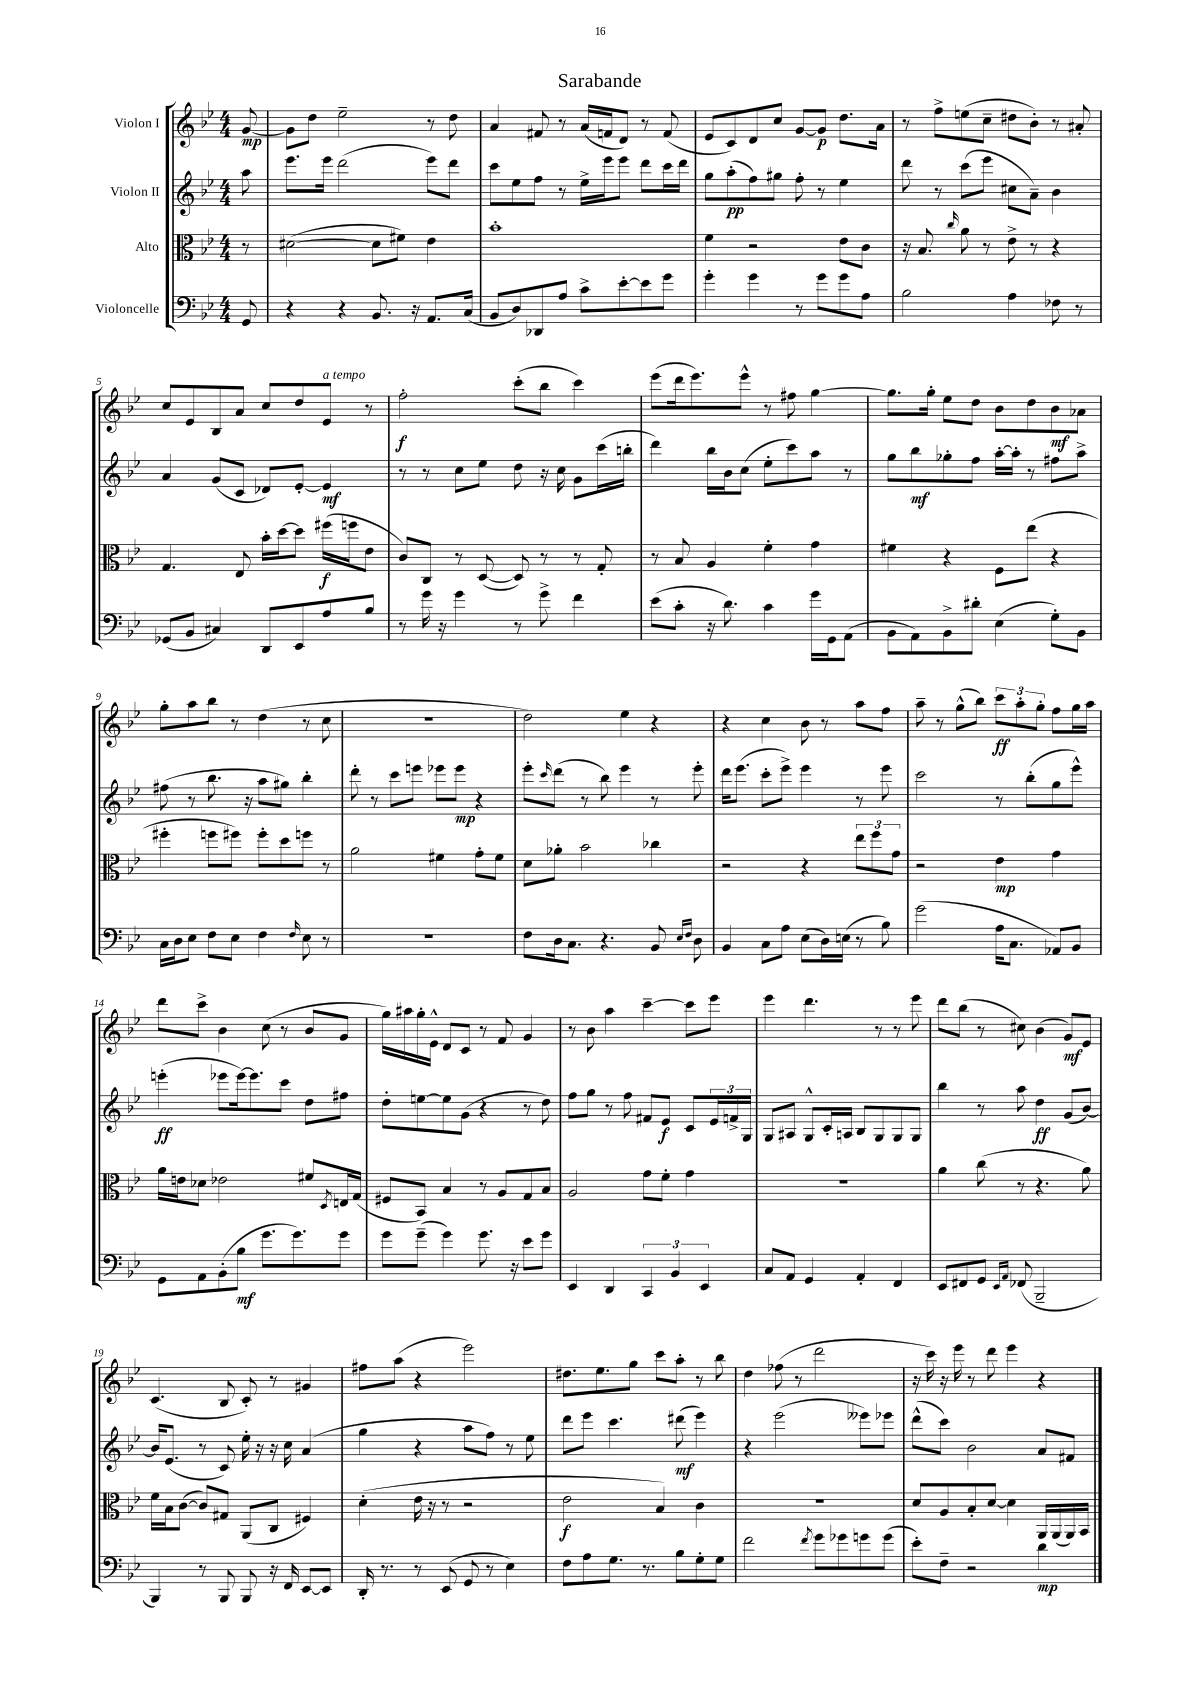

**kern	**dynam	**kern	**dynam	**kern	**dynam	**kern	**dynam
*part4	*part4	*part3	*part3	*part2	*part2	*part1	*part1
*staff4	*staff4	*staff3	*staff3	*staff2	*staff2	*staff1	*staff1
*I"Violoncelle	*	*I"Alto	*	*I"Violon II	*	*I"Violon I	*
*clefF4	*	*clefC3	*	*clefG2	*	*clefG2	*
*k[b-e-]	*	*k[b-e-]	*	*k[b-e-]	*	*k[b-e-]	*
*M4/4	*	*M4/4	*	*M4/4	*	*M4/4	*
=	=	=	=	=	=	=	=
8GG/	.	8r	.	8aa\	.	[8g/	mp
=1	=1	=1	=1	=1	=1	=1	=1
4r	.	([2d#X\	.	8.eee-\L	.	8g\L]	.
.	.	.	.	.	.	8dd\J	.
.	.	.	.	16eee-\Jk	.	.	.
4r	.	.	.	(2ddd\	.	2ee-~\	.
8.BB-/	.	8d#\L]	.	.	.	.	.
.	.	8f#X\J)	.	.	.	.	.
16r	.	.	.	.	.	.	.
8.AA/L	.	4e-\	.	8eee-\L)	.	8r	.
.	.	.	.	8ddd\J	.	8dd\	.
(16C/Jk	.	.	.	.	.	.	.
=2	=2	=2	=2	=2	=2	=2	=2
8BB-/L	.	1b-'	.	8ccc\L	.	4a/	.
8D/)	.	.	.	8ee-\	.	.	.
8DD-X/	.	.	.	8ff\J	.	8f#X/	.
8A/J	.	.	.	8r	.	8r	.
8c^\L	.	.	.	16ee-^\LL	.	(16a/LL	.
.	.	.	.	16eee-\J	.	16fn/J	.
[8e-'\	.	.	.	8eee-\J	.	8d/J)	.
8e-\]	.	.	.	8ddd\L	.	8r	.
8g\J	.	.	.	16ccc\L	.	(8f/	.
.	.	.	.	16ddd\JJ	.	.	.
=3	=3	=3	=3	=3	=3	=3	=3
4g'\	.	4f\	.	8gg\L	.	8e-/L	.
.	.	.	.	(8aa'\	pp	8c/)	.
4g\	.	2r	.	8ff\)	.	8d/	.
.	.	.	.	8gg#X\J	.	8cc/J	.
8r	.	.	.	8ff'\	.	[8g/L	.
8g\L	.	.	.	8r	.	8g/J]	p
8g\	.	8e-\L	.	4ee-\	.	8.dd\L	.
8A\J	.	8c\J	.	.	.	.	.
.	.	.	.	.	.	16a\Jk	.
=4	=4	=4	=4	=4	=4	=4	=4
2B-\	.	16r	.	8ddd\	.	8r	.
.	.	8.B-/	.	.	.	.	.
.	.	.	.	8r	.	8ff^\L	.
.	.	16qqcc/	.	.	.	.	.
.	.	8a\	.	(8ccc\L	.	(8een\	.
.	.	8r	.	8eee-\J	.	8cc~\J	.
4A\	.	8e-^\	.	8cc#X\L	.	8dd#X\L	.
.	.	8r	.	8a~\J)	.	8b-'\J)	.
8F-X\	.	4r	.	4b-\	.	8r	.
8r	.	.	.	.	.	8a#X'/	.
!!LO:LB:g=z
=5	=5	=5	=5	=5	=5	=5	=5
(8GG-X/L	.	4.G/	.	4a/	.	8cc/L	.
8BB-/J	.	.	.	.	.	8e-/	.
4C#X/)	.	.	.	(8g/L	.	8B-/	.
.	.	8E-/	.	8c/J	.	8a/J	.
8DD/L	.	16b-'\LL	.	8d-X/L)	.	8cc/L	.
.	.	[16dd\J	.	.	.	.	.
8EE-/	.	8dd\J]	.	[8e-'/J	.	8dd/	.
!	!	!	!	!	!	!LO:TX:a:i:t=a tempo	!
8A/	.	(16ff#X\LL	f	4e-/]	mf	8e-/J	.
.	.	16ffn\J	.	.	.	.	.
8B-/J	.	8e-\J	.	.	.	8r	.
=6	=6	=6	=6	=6	=6	=6	=6
8r	.	8c/L)	.	8r	.	2ff'\	f
16g\	.	8C/J	.	8r	.	.	.
16r	.	.	.	.	.	.	.
4g\	.	8r	.	8cc\L	.	.	.
.	.	([8D/	.	8ee-\J	.	.	.
8r	.	8D/])	.	8dd\	.	(8ccc'\L	.
8g^\	.	8r	.	16r	.	8bb-\J	.
.	.	.	.	16cc\	.	.	.
4f\	.	8r	.	8g\L	.	4ccc\)	.
.	.	8G'/	.	(16ccc\L	.	.	.
.	.	.	.	16bbn'\JJ	.	.	.
=7	=7	=7	=7	=7	=7	=7	=7
(8e-\L	.	8r	.	4ddd\)	.	(8eee-\L	.
8c'\J	.	8B-/	.	.	.	16ddd\k	.
.	.	.	.	.	.	8.eee-\)	.
16r	.	4A/	.	16bb-\LL	.	.	.
8.d\)	.	.	.	16b-\J	.	.	.
.	.	.	.	(8cc\J	.	8eee-^^\J	.
4c\	.	4f'\	.	8ee-'\L	.	8r	.
.	.	.	.	8ccc\)	.	8ff#X\	.
16g\LL	.	4g\	.	8aa\J	.	[4gg\	.
16GG\J	.	.	.	.	.	.	.
(8AA\J	.	.	.	8r	.	.	.
=8	=8	=8	=8	=8	=8	=8	=8
8BB-\L	.	4f#X\	.	8gg\L	.	8.gg\L]	.
8AA\)	.	.	.	8bb-\	mf	.	.
.	.	.	.	.	.	16gg'\Jk	.
8BB-^\	.	4r	.	8gg-X'\	.	8ee-\L	.
8d#X'\J	.	.	.	8ff\J	.	8dd\J	.
(4E-\	.	8F\L	.	[16aa'\LL	.	8b-\L	.
.	.	.	.	16aa'\JJ]	.	.	.
.	.	(8ee-\J	.	8r	.	8dd\	.
8G'\L)	.	4r	.	8ff#X\L	.	8b-\	mf
8BB-\J	.	.	.	8aa^\J	.	8a-X\J	.
!!LO:LB:g=z
=9	=9	=9	=9	=9	=9	=9	=9
16C\LL	.	4ff#X'\	.	(8ff#X\	.	8gg'\L	.
16D\J	.	.	.	.	.	.	.
8E-\J	.	.	.	8r	.	8aa\	.
8F\L	.	8ffn\L	.	8.bb-\	.	8bb-\J	.
8E-\J	.	8ff#X\J)	.	.	.	8r	.
.	.	.	.	16r	.	.	.
4F\	.	8ff#'\L	.	8aa\L	.	(4dd\	.
.	.	8dd\	.	8gg#X\J)	.	.	.
16qqF/	.	.	.	.	.	.	.
8E-\	.	8ffn\J	.	4bb-'\	.	8r	.
8r	.	8r	.	.	.	8cc\	.
=10	=10	=10	=10	=10	=10	=10	=10
1r	.	2a\	.	8ddd'\	.	1r	.
.	.	.	.	8r	.	.	.
.	.	.	.	8ccc\L	.	.	.
.	.	.	.	8eeen\J	.	.	.
.	.	4f#X\	.	8eee-X\L	.	.	.
.	.	.	.	8eee-\J	mp	.	.
.	.	8g'\L	.	4r	.	.	.
.	.	8f#\J	.	.	.	.	.
=11	=11	=11	=11	=11	=11	=11	=11
8F\L	.	8d\L	.	8eee-'\L	.	2dd\)	.
.	.	.	.	16qqccc/	.	.	.
16D\k	.	8a-X'\J	.	(8ddd\J	.	.	.
8.C\J	.	.	.	.	.	.	.
.	.	2b-\	.	8r	.	.	.
4.r	.	.	.	8bb-\)	.	.	.
.	.	.	.	4eee-\	.	4ee-\	.
8BB-/	.	4cc-X\	.	8r	.	4r	.
16qqE-/LL	.	.	.	.	.	.	.
16qqF/JJ	.	.	.	.	.	.	.
8D\	.	.	.	8eee-'\	.	.	.
=12	=12	=12	=12	=12	=12	=12	=12
4BB-/	.	2r	.	16ddd\KL	.	4r	.
.	.	.	.	(8.eee-\J	.	.	.
8C\L	.	.	.	8ccc'\L	.	4cc\	.
8A\J	.	.	.	8eee-^\J)	.	.	.
(8E-\L	.	4r	.	4eee-\	.	8b-\	.
16D\L)	.	.	.	.	.	8r	.
(16En\JJ	.	.	.	.	.	.	.
8r	.	12ee-\L	.	8r	.	8aa\L	.
.	.	12ff\	.	.	.	.	.
8B-\)	.	.	.	8eee-\	.	8ff\J	.
.	.	12g\J	.	.	.	.	.
=13	=13	=13	=13	=13	=13	=13	=13
(2g\	.	2r	.	2ccc\	.	8aa~\	.
.	.	.	.	.	.	8r	.
.	.	.	.	.	.	(8gg^^\L	.
.	.	.	.	.	.	8bb-\J)	.
16A\KL	.	4e-\	mp	8r	.	12ccc\L	ff
8.C\J	.	.	.	.	.	.	.
.	.	.	.	.	.	12aa'\	.
.	.	.	.	(8bb-'\L	.	.	.
.	.	.	.	.	.	12gg'\J	.
8AA-X/L)	.	4g\	.	8gg\	.	8ff\L	.
8BB-/J	.	.	.	8eee-^^\J)	.	16gg\L	.
.	.	.	.	.	.	16aa\JJ	.
!!LO:LB:g=z
=14	=14	=14	=14	=14	=14	=14	=14
8GG\L	.	16a\LL	.	(4eeen'\	ff	8ddd\L	.
.	.	16en\J	.	.	.	.	.
8AA\	.	8d-X\J	.	.	.	8ccc^\J	.
(8BB-'\	.	2e-X\	.	8eee-X\L	.	4b-\	.
8B-\J	mf	.	.	[16eee-\k)	.	.	.
.	.	.	.	8.eee-\]	.	.	.
8.g\L	.	.	.	.	.	(8cc\	.
.	.	.	.	8ccc\J	.	8r	.
8.g\)	.	.	.	.	.	.	.
.	.	8f#X/L	.	8dd\L	.	8b-/L	.
.	.	8qD/	.	.	.	.	.
8g\J	.	16En/L	.	8ff#X\J	.	8g/J	.
.	.	(16G/JJ	.	.	.	.	.
=15	=15	=15	=15	=15	=15	=15	=15
8g\L	.	8F#X/L	.	8dd'\L	.	16gg\LL)	.
.	.	.	.	.	.	16aa#X\	.
(8g~\J	.	8BB-/J)	.	[8een\	.	16gg'\	.
.	.	.	.	.	.	16e-^^\JJ	.
4g\)	.	4B-/	.	8ee\]	.	8d/L	.
.	.	.	.	(8g\J	.	8c/J	.
8.g\	.	8r	.	4r	.	8r	.
.	.	8A/L	.	.	.	8f/	.
16r	.	.	.	.	.	.	.
8e-\L	.	8G/	.	8r	.	4g/	.
8g\J	.	8B-/J	.	8dd\)	.	.	.
=16	=16	=16	=16	=16	=16	=16	=16
4EE-/	.	2A/	.	8ff\L	.	8r	.
.	.	.	.	8gg\J	.	8b-\	.
4DD/	.	.	.	8r	.	4aa\	.
.	.	.	.	8ff\	.	.	.
6CC/	.	8g\L	.	8f#X/L	.	[4ccc~\	.
.	.	8f'\J	.	8e-/J	f	.	.
6BB-/	.	.	.	.	.	.	.
.	.	4g\	.	8c/L	.	8ccc\L]	.
6EE-/	.	.	.	.	.	.	.
.	.	.	.	24e-/L	.	8eee-\J	.
.	.	.	.	24fn^/	.	.	.
.	.	.	.	24G/JJ	.	.	.
=17	=17	=17	=17	=17	=17	=17	=17
8C/L	.	1r	.	8G/L	.	4eee-\	.
8AA/J	.	.	.	8A#X/J	.	.	.
4GG/	.	.	.	8G^^/L	.	4.ddd\	.
.	.	.	.	16c'/L	.	.	.
.	.	.	.	16An/JJ	.	.	.
4AA'/	.	.	.	8B-/L	.	.	.
.	.	.	.	8G/	.	8r	.
4FF/	.	.	.	8G/	.	8r	.
.	.	.	.	8G/J	.	8eee-\	.
=18	=18	=18	=18	=18	=18	=18	=18
8EE-/L	.	4a\	.	4bb-\	.	8ddd\L	.
8FF#X/	.	.	.	.	.	(8bb-\J	.
8GG/J	.	(8cc\	.	8r	.	8r	.
16qqEE-/LL	.	.	.	.	.	.	.
16qqAA/JJ	.	.	.	.	.	.	.
(8FF-X/	.	8r	.	8aa\	.	8cc#X\)	.
2BBB-~/	.	4.r	.	4dd\	ff	(4b-\	.
.	.	.	.	(8g/L	.	8g/L)	mf
.	.	8a\)	.	[8b-/J)	.	8e-/J	.
!!LO:LB:g=z
=19	=19	=19	=19	=19	=19	=19	=19
4BBB-/)	.	16f\LL	.	16b-/KL]	.	(4.c/	.
.	.	16B-\J	.	(8.e-/J	.	.	.
.	.	([8c\J	.	.	.	.	.
8r	.	8c/L])	.	8r	.	.	.
8BBB-/	.	8G#X/J	.	8c/)	.	8B-/	.
8BBB-/	.	(8AA/L	.	16ee-'\	.	8c'/)	.
.	.	.	.	16r	.	.	.
16r	.	8C/J	.	16r	.	8r	.
16FF/	.	.	.	16cc\	.	.	.
[8EE-/L	.	4F#X/)	.	(4a/	.	4g#X/	.
8EE-/J]	.	.	.	.	.	.	.
=20	=20	=20	=20	=20	=20	=20	=20
16DD'/	.	(4d'\	.	4gg\	.	8ff#X\L	.
8.r	.	.	.	.	.	.	.
.	.	.	.	.	.	(8aa\J	.
8r	.	16e-\	.	4r	.	4r	.
.	.	16r	.	.	.	.	.
(8EE-/	.	8r	.	.	.	.	.
8GG/	.	2r	.	8aa\L	.	2eee-\)	.
8r	.	.	.	8ff\J)	.	.	.
4E-\)	.	.	.	8r	.	.	.
.	.	.	.	8ee-\	.	.	.
=21	=21	=21	=21	=21	=21	=21	=21
8F\L	.	2e-\	f	8ddd\L	.	8.dd#X\L	.
8A\	.	.	.	8eee-\J	.	.	.
.	.	.	.	.	.	8.ee-\	.
8.G\J	.	.	.	4.ccc\	.	.	.
.	.	.	.	.	.	8gg\J	.
8.r	.	.	.	.	.	.	.
.	.	4B-/)	.	.	.	8ccc\L	.
8B-\L	.	.	.	(8ddd#X\	mf	8aa'\J	.
8G'\	.	4c\	.	4eee-\)	.	8r	.
8G\J	.	.	.	.	.	8bb-\	.
=22	=22	=22	=22	=22	=22	=22	=22
2f\	.	1r	.	4r	.	4dd\	.
.	.	.	.	(2eee-\	.	(8ff-X\	.
.	.	.	.	.	.	8r	.
8qf/	.	.	.	.	.	.	.
8g\L	.	.	.	.	.	2ddd\	.
8g-X\	.	.	.	.	.	.	.
8gn\	.	.	.	8eee--X\L)	.	.	.
(8g\J	.	.	.	8eee-X\J	.	.	.
=23	=23	=23	=23	=23	=23	=23	=23
8e-'\L)	.	8d/L	.	(8ddd^^\L	.	16r	.
.	.	.	.	.	.	16ccc\)	.
8F~\J	.	8A/	.	8ccc\J)	.	16r	.
.	.	.	.	.	.	16eee-\	.
2r	.	8B-'/	.	2b-\	.	8r	.
.	.	[8d/J	.	.	.	8ddd\	.
.	.	4d\]	.	.	.	4eee-\	.
4d\	mp	16AA/LL	.	8a/L	.	4r	.
.	.	(16AA/	.	.	.	.	.
.	.	16AA/)	.	8f#X/J	.	.	.
.	.	16BB-/JJ	.	.	.	.	.
==	==	==	==	==	==	==	==
*-	*-	*-	*-	*-	*-	*-	*-
